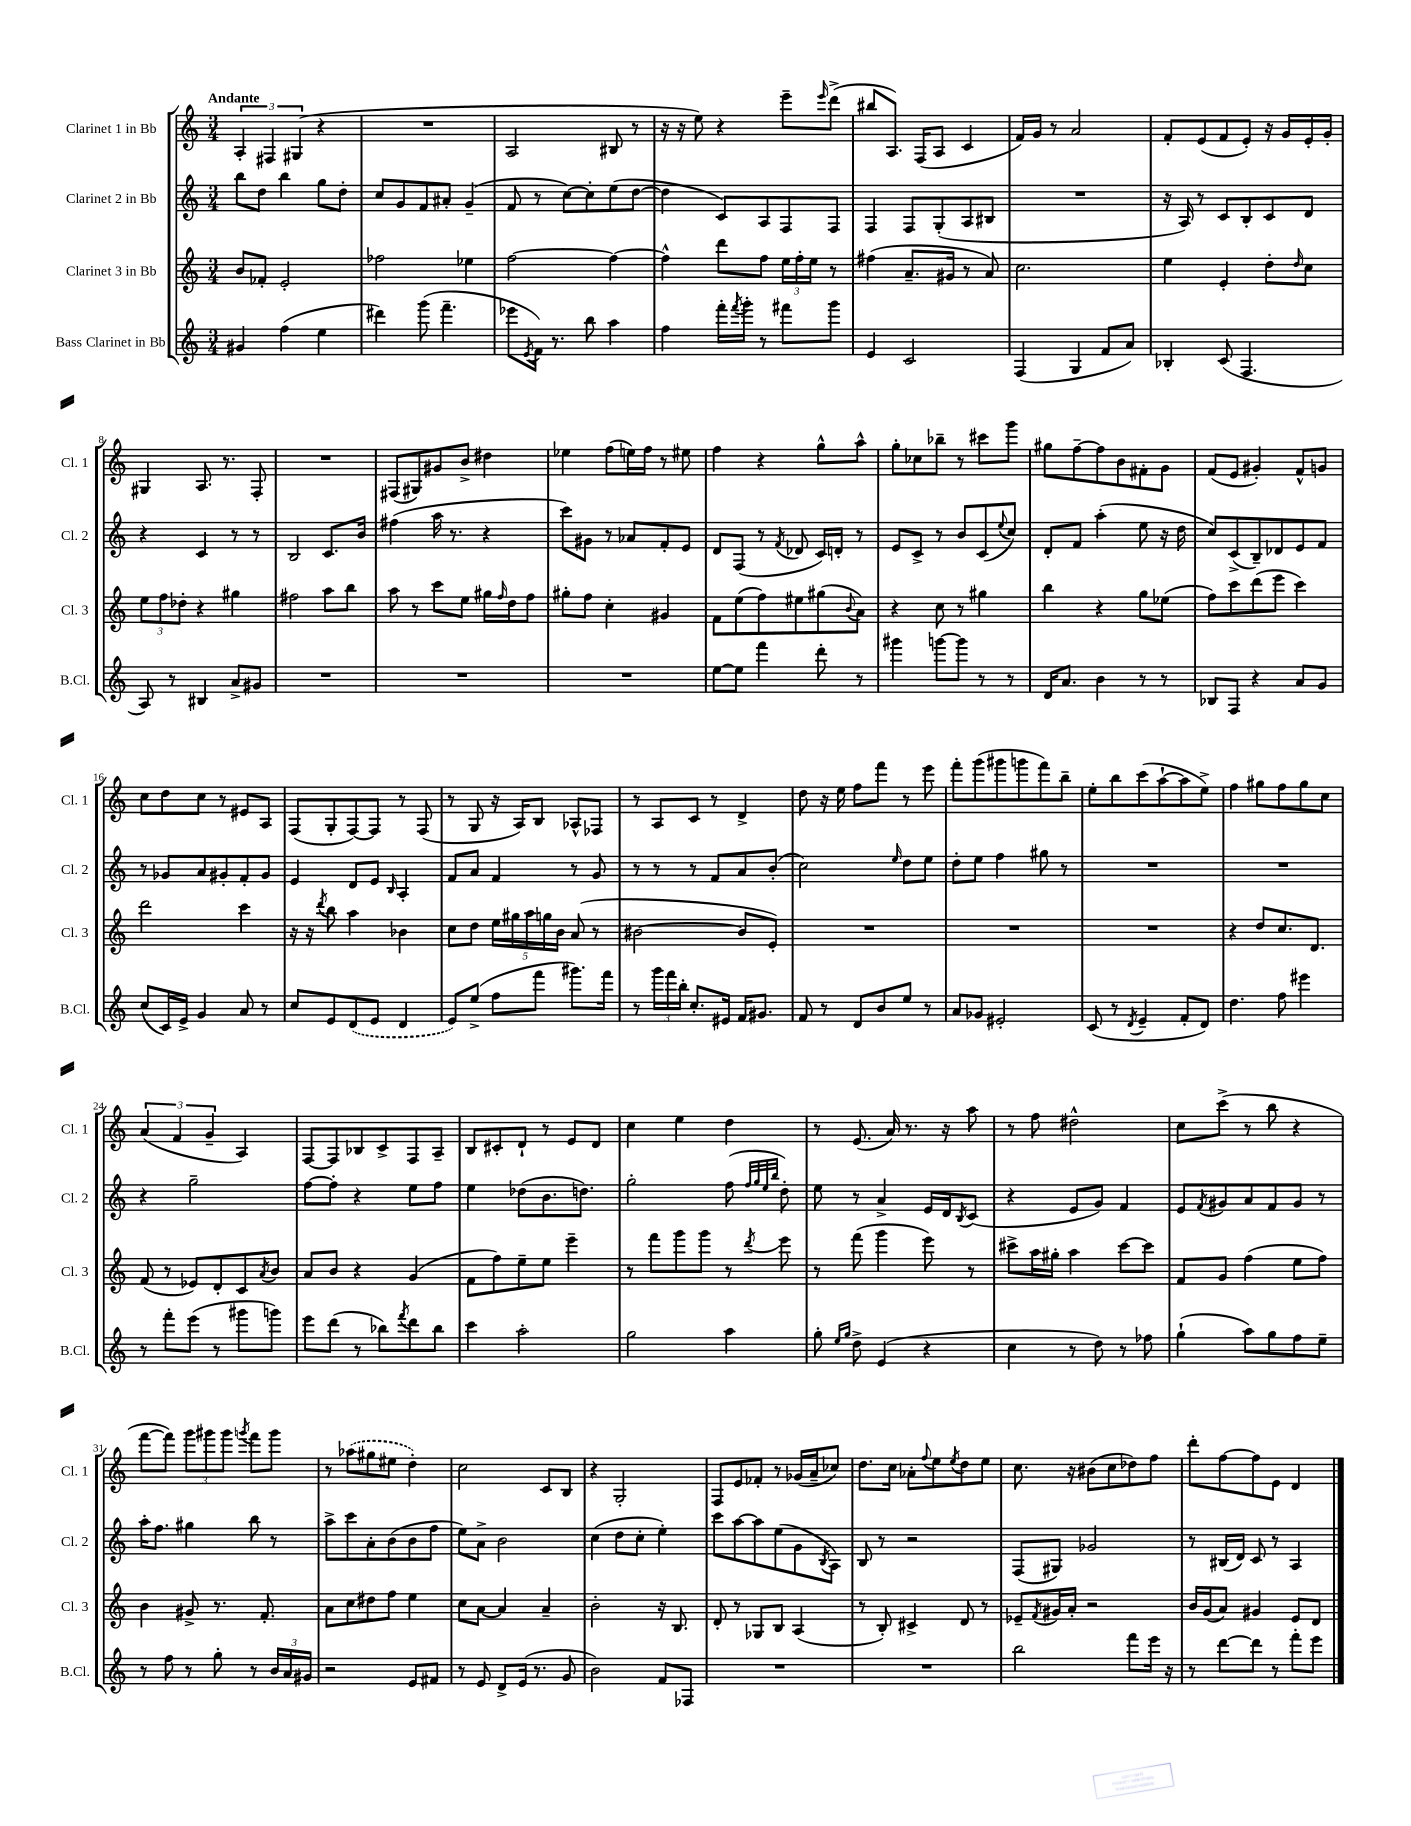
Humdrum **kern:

**kern	**kern	**kern	**kern
*staff4	*staff3	*staff2	*staff1
*clefG2	*clefG2	*clefG2	*clefG2
*k[]	*k[]	*k[]	*k[]
*M3/4	*M3/4	*M3/4	*M3/4
4g#	8b	8bb	6A'
.	8f-'	8dd	.
.	.	.	6F#
(4ff	2e'	4bb	.
.	.	.	(6G#
4ee	.	8gg	4r
.	.	8dd'	.
=	=	=	=
4ddd#)	2ff-	8cc	2.r
.	.	8g	.
(8ggg	.	8f	.
4.fff~	.	8a#'	.
.	4ee-	(4g~	.
=	=	=	=
8eee-	[2ff	8f	2A
8qe	.	.	.
16f)	.	8r	.
8.r	.	.	.
.	.	[8cc)	.
8bb	.	8cc']	.
4aa	4ff_	(8ee	8B#
.	.	[8dd	8r
=	=	=	=
4ff	4ff^^]	4dd]	16r
.	.	.	16r
.	.	.	8ee)
16fff'	8ddd	8c)	4r
8qfff	.	.	.
16ggg'	.	.	.
8r	8ff	8A	.
8fff#	24ee	8F	8eee~
.	24ff'	.	.
.	24ee	.	.
.	.	.	16qqeee
8ggg	8r	8F	(8ddd^
=	=	=	=
4e	(4ff#	4F	8bb#
.	.	.	8.A)
2c	8.a~	8F	.
.	.	.	(16F
.	.	(8G'	8A
.	16g#	.	.
.	8r	8A	4c
.	8a)	8B#	.
=	=	=	=
(4F	2.cc	2.r	16f)
.	.	.	16g
.	.	.	8r
4G	.	.	2a
8f	.	.	.
8a)	.	.	.
=	=	=	=
4B-'	4ee	16r	8f'
.	.	16A)	.
.	.	8r	(8e
(8c	4e'	8c	8f
4.F	.	8B'	8e')
.	8dd'	8c	16r
.	.	.	16g
.	16qqdd	.	.
.	8cc	8d	16e'
.	.	.	16g'
=	=	=	=
8A)	12ee	4r	4G#
.	12ff	.	.
8r	.	.	.
.	12dd-'	.	.
4B#	4r	4c	8.A
.	.	.	8.r
8a^	4gg#	8r	.
8g#	.	8r	8F'
=	=	=	=
2.r	2ff#	2B	2.r
.	8aa	8.c	.
.	8bb	.	.
.	.	16b	.
=	=	=	=
2.r	8aa	(4ff#	(8F#
.	8r	.	8G#)
.	8ccc	16aa	8g#
.	.	8.r	.
.	8ee	.	8b^
.	16gg#	4r	4dd#
.	16qqff	.	.
.	16dd	.	.
.	8ff	.	.
=	=	=	=
2.r	8gg#'	8ccc)	4ee-
.	8ff	8g#	.
.	4cc'	8r	(8ff
.	.	8a-	16ee)
.	.	.	16ff
.	4g#	8f'	8r
.	.	8e	8ee#
=	=	=	=
[8ee	8f	8d	4ff
8ee]	(8ee	(8F	.
4fff	8ff)	8r	4r
.	.	8qf	.
.	8ee#	8d-	.
8ddd'	(8gg#	16c)	8gg^^
.	.	16d'	.
.	8qqb	.	.
8r	8a)	8r	8aa^^
=	=	=	=
4ggg#	4r	8e	8gg'
.	.	8c^	8cc-
[8ggg	8cc	8r	8bb-~
8ggg]	8r	8b	8r
8r	4gg#	(8c	8ccc#
.	.	8qqee	.
8r	.	8cc)	8ggg
=	=	=	=
16d	4bb	8d'	8gg#
8.a	.	.	.
.	.	8f	[8ff~
4b	4r	(4aa'	8ff]
.	.	.	8b
8r	8gg	8ee	8f#'
8r	(8ee-	16r	8g
.	.	16dd	.
=	=	=	=
8B-	8ff)	8cc)	(8f
8F	8ccc	(8c^	8e
4r	(8ddd	8B~)	4g#')
.	8eee	8d-	.
8a	4ccc)	8e	8f^^
8g	.	8f	8g
=	=	=	=
(8cc	2ddd	8r	8cc
16c)	.	8g-	8dd
16e^	.	.	.
4g	.	8a	8cc
.	.	8g#'	8r
8a	4ccc	8f'	8e#
8r	.	8g#	8A
=	=	=	=
8cc	16r	4e	(8F
.	16r	.	.
.	8qddd	.	.
8e	8bb	.	8G'
(8d	4aa	8d	[8F)
8e	.	8e	8F]
.	.	16qqB	.
4d	4b-	4A'	8r
.	.	.	(8F
=	=	=	=
8e)	8cc	8f	8r
(8ee^	8dd	8a	8G
8ff	20ee	4f	16r
.	20gg#	.	.
.	.	.	16A)
.	20aa	.	.
8fff	.	.	8B
.	20gg	.	.
.	20b	.	.
8.ggg#)	(8a	8r	8A-^^
.	8r	8g	8F-
16fff	.	.	.
=	=	=	=
8r	[2b#	8r	8r
24ggg	.	8r	8A
24fff	.	.	.
24bb'	.	.	.
8.cc'	.	8r	8c
.	.	8f	8r
16e#	.	.	.
16f	8b#]	8a	4d^
8.g#	.	.	.
.	8e')	(8b'	.
=	=	=	=
8f	2.r	2cc)	8dd
8r	.	.	16r
.	.	.	16ee
8d	.	.	8ff
8b	.	.	8fff
.	.	16qqee	.
8ee	.	8dd	8r
8r	.	8ee	8eee
=	=	=	=
8a	2.r	8dd'	8fff'
8g-	.	8ee	(8ggg
2e#'	.	4ff	8ggg#
.	.	.	8ggg
.	.	8gg#	8fff)
.	.	8r	8bb~
=	=	=	=
(8c	2.r	2.r	8ee'
8r	.	.	8bb
8qd	.	.	.
4e~	.	.	(8ccc
.	.	.	[8aa`
8f'	.	.	8aa]
8d)	.	.	8ee^)
=	=	=	=
4.dd	4r	2.r	4ff
.	8dd	.	8gg#
8ff	8.cc	.	8ff
4eee#	.	.	8gg#
.	8.d	.	.
.	.	.	8cc
=	=	=	=
8r	(8f	4r	(6a
8fff'	8r	.	.
.	.	.	6f
(8eee	8e-)	2gg~	.
.	.	.	6g~
8r	8d'	.	.
8ggg#	8c	.	4A)
.	8qa	.	.
8ggg)	8b	.	.
=	=	=	=
8eee	8a	[8ff	[8F
(8ddd	8b	8ff']	8F]
8r	4r	4r	8B-
8bb-)	.	.	8c^
8qfff	.	.	.
8ddd	(4g	8ee	8F
8bb-	.	8ff	8A~
=	=	=	=
4ccc	8f	4ee	8B
.	8ff)	.	8c#'
2aa'	8ee~	(8dd-	8d`
.	8ee	8.b	8r
.	4eee~	.	8e
.	.	8.dd)	.
.	.	.	8d
=	=	=	=
2gg	8r	2gg'	4cc
.	8fff	.	.
.	8ggg	.	4ee
.	8ggg	.	.
4aa	8r	(8ff	4dd
.	.	32qqff	.
.	.	32qqgg	.
.	.	32qqee	.
.	8qddd	32qqbb	.
.	8eee	8dd')	.
=	=	=	=
8gg'	8r	8ee	8r
16qqee	.	.	.
16qqgg	.	.	.
8dd^	(8fff	8r	(8.e
(4e	4ggg	4a^	.
.	.	.	16a)
.	.	.	8.r
4r	8eee)	16e	.
.	.	16d	16r
.	.	8qB	.
.	8r	(8c	8aa
=	=	=	=
4cc	8ccc#^	4r	8r
.	16aa	.	8ff
.	16gg#'	.	.
8r	4aa	8e	2dd#^^
8dd)	.	8g)	.
8r	[8ccc#	4f	.
8ff-	8ccc#]	.	.
=	=	=	=
(4gg`	8f	8e	8cc
.	.	8qf	.
.	8g	8g#	(8ccc^
8aa)	(4ff	8a	8r
8gg	.	8f	8bb
8ff	8ee	8g#	4r
8ee~	8ff)	8r	.
=	=	=	=
8r	4b	16aa'	[8fff
.	.	8.ff	.
8ff	.	.	8fff])
8r	8g#^	4gg#	12ggg
.	.	.	12ggg#
8gg'	8.r	.	.
.	.	.	12ggg#
.	.	.	8qggg
8r	.	8bb	8fff
.	8.f'	.	.
24b	.	8r	8ggg
24a	.	.	.
24g#	.	.	.
=	=	=	=
2r	8a	8aa^	8r
.	8cc	8ccc	(8aa-
.	8dd#	8a'	8gg#
.	8ff	(8b	8ee#
8e	4ee	8b	4dd')
8f#	.	8ff	.
=	=	=	=
8r	8cc	8ee)	2cc
8e	[8a	8a^	.
8d^	4a]	2b	.
(16e	.	.	.
8.r	.	.	.
.	4a~	.	8c
8g	.	.	8B
=	=	=	=
2b)	2b'	(4cc	4r
.	.	8dd	2G'
.	.	8cc'	.
8f	16r	4ee')	.
.	8.B	.	.
8F-	.	.	.
=	=	=	=
2.r	8d'	8ccc	8F
.	8r	[8aa	8e
.	8G-	8aa]	8f-'
.	8B	(8ee	8r
.	(4A	8g	(16g-
.	.	.	16a~
.	.	8qB	.
.	.	8A)	8cc-)
=	=	=	=
2.r	8r	8B	8.dd
.	8B')	8r	.
.	.	.	16cc
.	4c#^	2r	8a-'
.	.	.	8qqff
.	.	.	8ee
.	.	.	8qee
.	8d	.	8dd
.	8r	.	8ee
=	=	=	=
2bb	8e-~	(8F	8.cc
.	8qf	.	.
.	16g#	8G#)	.
.	16a'	.	16r
.	2r	2g-	(8b#
.	.	.	8cc
8fff	.	.	8dd-)
16eee	.	.	8ff
16r	.	.	.
=	=	=	=
8r	16b	8r	8ddd'
.	(16g	.	.
[8ddd	8a)	(16B#	[8ff
.	.	16d)	.
8ddd]	4g#	8c	8ff]
8r	.	8r	8e
8fff'	8e	4A	4d
8eee	8d	.	.
==	==	==	==
*-	*-	*-	*-
